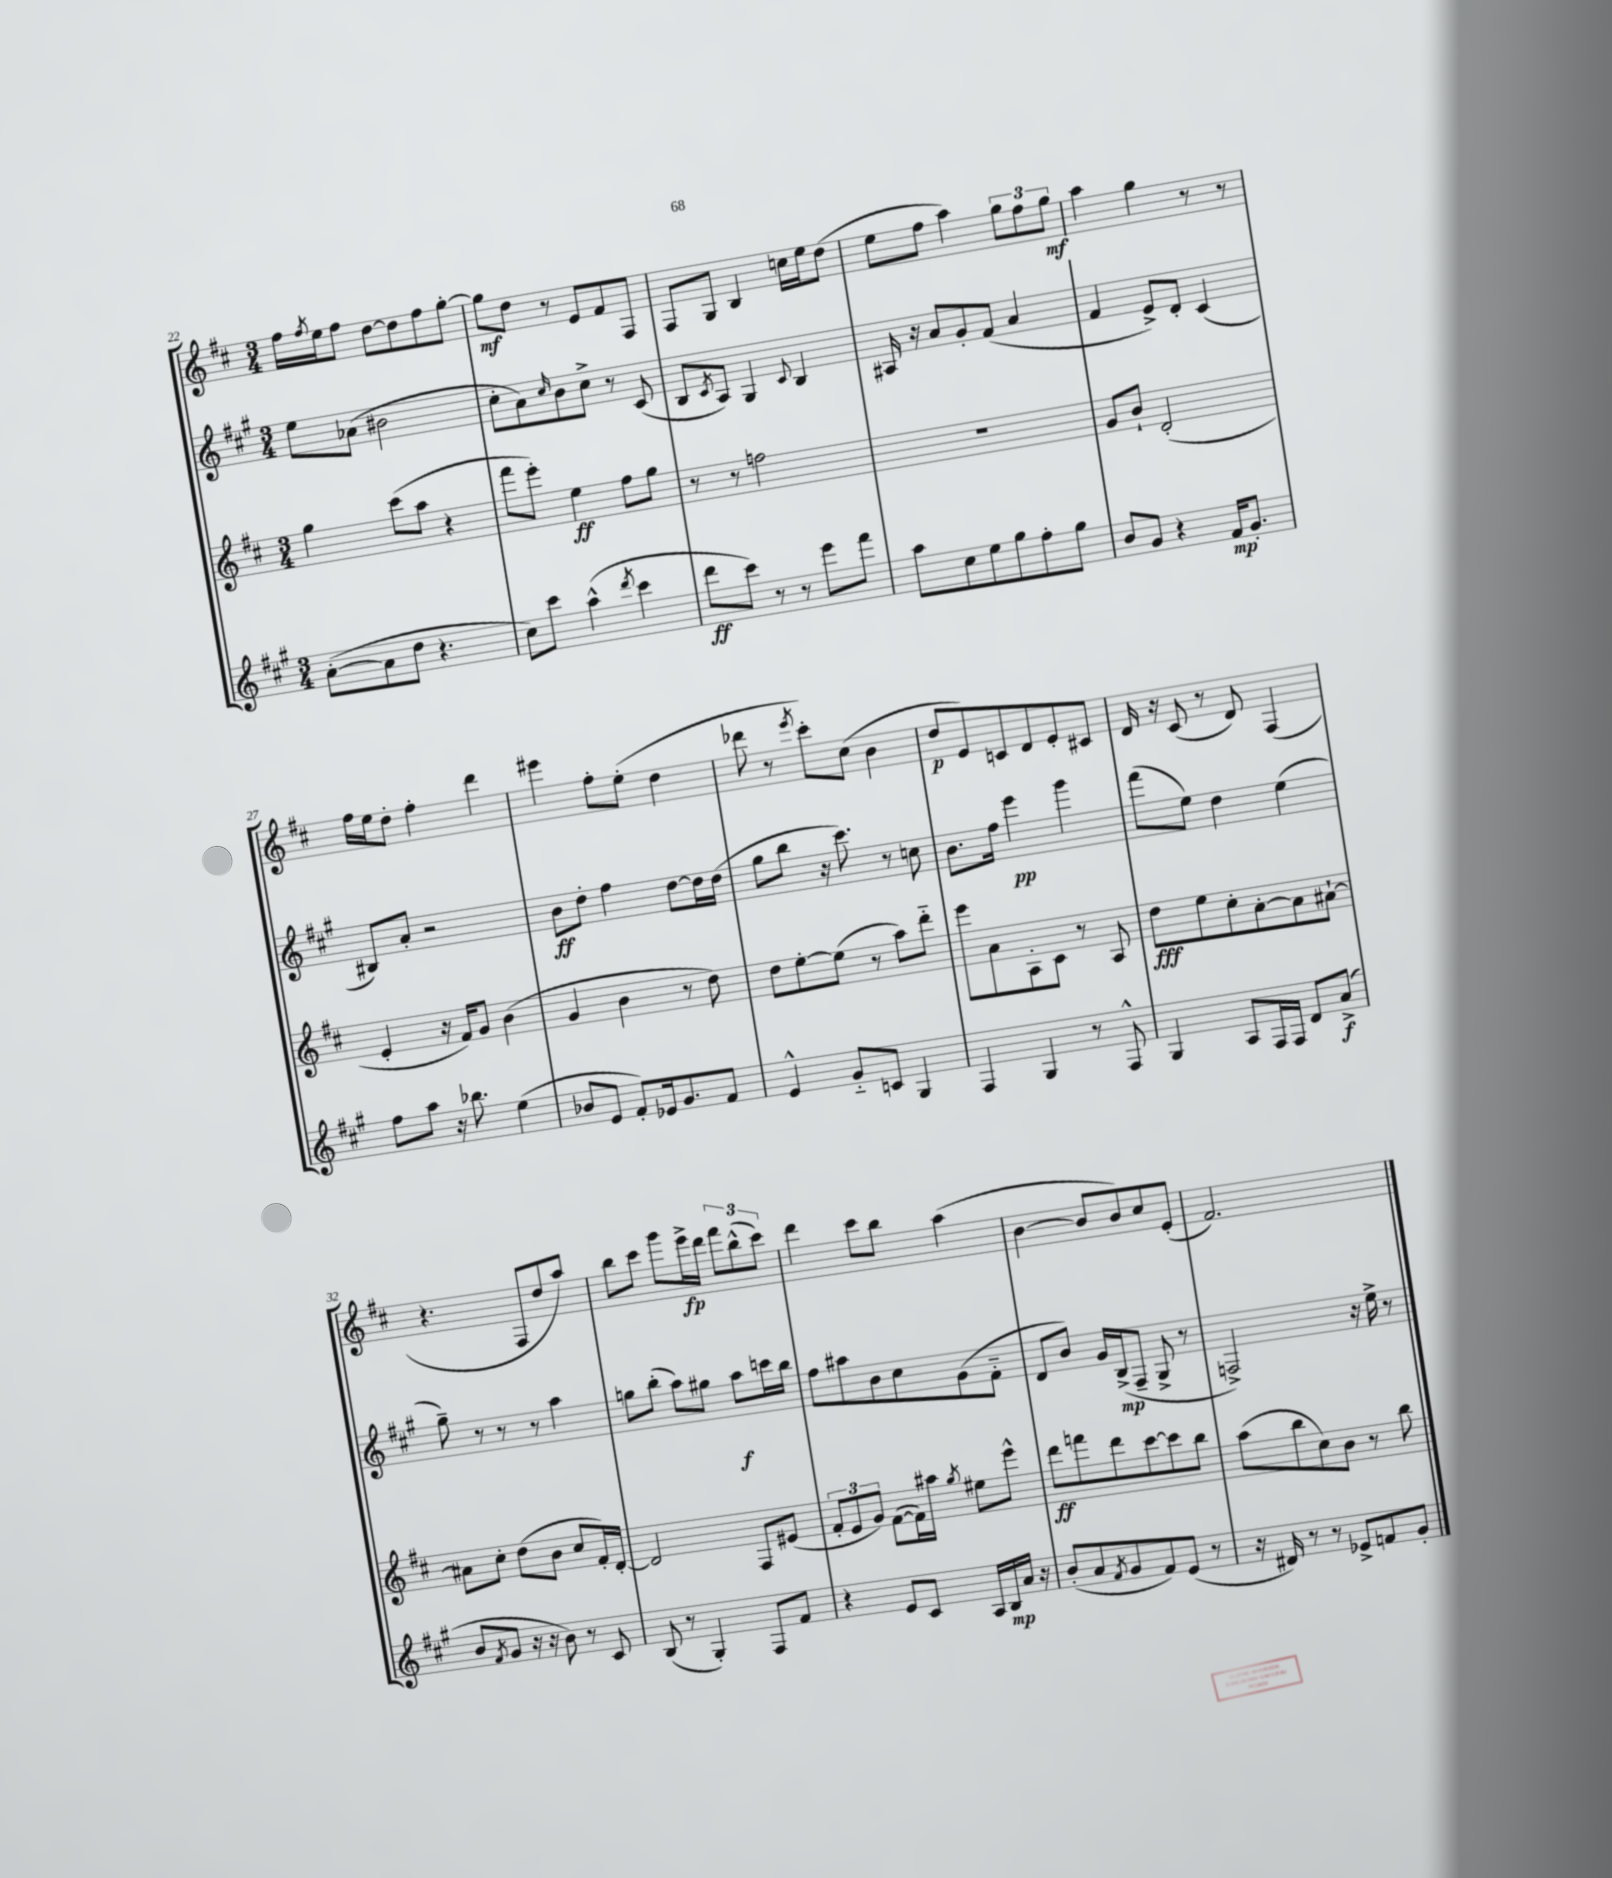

**kern	**dynam	**kern	**dynam	**kern	**dynam	**kern	**dynam
*part4	*part4	*part3	*part3	*part2	*part2	*part1	*part1
*staff4	*staff4	*staff3	*staff3	*staff2	*staff2	*staff1	*staff1
*clefG2	*	*clefG2	*	*clefG2	*	*clefG2	*
*k[f#c#g#]	*	*k[f#c#]	*	*k[f#c#g#]	*	*k[f#c#]	*
*M3/4	*	*M3/4	*	*M3/4	*	*M3/4	*
=22	=22	=22	=22	=22	=22	=22	=22
([8a'\L	.	4gg\	.	8ee\L	.	16ff#\LL	.
.	.	.	.	.	.	8qff#/	.
.	.	.	.	.	.	16ee\J	.
8a\]	.	.	.	(8a-X\J	.	8ff#\J	.
8dd\J	.	(8ccc#\L	.	2b#X\	.	[8dd\L	.
4.r	.	8aa\J	.	.	.	8dd\]	.
.	.	4r	.	.	.	8ff#\	.
.	.	.	.	.	.	[8gg'\J	.
=23	=23	=23	=23	=23	=23	=23	=23
8cc#\L)	.	8fff#\L	.	8cc#'\L	.	8gg\L]	mf
8ccc#\J	.	8eee'\J)	.	8a\)	.	8dd\J	.
.	.	.	.	16qqcc#/	.	.	.
(4aa^^\	.	4ee\	ff	8b\	.	8r	.
.	.	.	.	8cc#^\J	.	8e/L	.
8qddd/	.	.	.	.	.	.	.
4ccc#\	.	8ff#\L	.	8r	.	8f#/	.
.	.	8gg\J	.	(8c#/	.	8F#/J	.
=24	=24	=24	=24	=24	=24	=24	=24
8ddd\L	ff	8r	.	8B/L	.	8F#/L	.
.	.	.	.	8qc#/	.	.	.
8ccc#\J)	.	8r	.	8A/J)	.	8G/J	.
8r	.	2ffn\	.	4G#/	.	4B/	.
8r	.	.	.	.	.	.	.
.	.	.	.	8qqc#/	.	.	.
8eee\L	.	.	.	4B/	.	16ccn\LL	.
.	.	.	.	.	.	16ee\J	.
8fff#\J	.	.	.	.	.	(8dd\J	.
=25	=25	=25	=25	=25	=25	=25	=25
8aa\L	.	2.r	.	16A#X/	.	8ee\L	.
.	.	.	.	16r	.	.	.
8cc#\	.	.	.	8a/L	.	8ff#\J	.
8ee\	.	.	.	8g#'/	.	4aa\)	.
8gg#\	.	.	.	(8f#/J	.	.	.
8ff#'\	.	.	.	4a/	.	12gg\L	.
.	.	.	.	.	.	12ff#\	.
8gg#\J	.	.	.	.	.	.	.
.	.	.	.	.	.	12gg\J	mf
=26	=26	=26	=26	=26	=26	=26	=26
8b/L	.	8g/L	.	4f#/	.	4aa\	.
8g#/J	.	8b`/J	.	.	.	.	.
4r	.	(2d'/	.	8e^/L)	.	4gg\	.
.	.	.	.	8d'/J	.	.	.
16f#/KL	mp	.	.	(4c#/	.	8r	.
8.g#'/J	.	.	.	.	.	.	.
.	.	.	.	.	.	8r	.
!!LO:LB:g=z
=27	=27	=27	=27	=27	=27	=27	=27
8ff#\L	.	4e'/	.	8B#X/L)	.	16ff#\LL	.
.	.	.	.	.	.	16ee\J	.
8aa\J	.	.	.	8a'/J	.	8dd'\J	.
16r	.	16r	.	2r	.	4ff#'\	.
8.bb-X\	.	16f#/KL)	.	.	.	.	.
.	.	8g/J	.	.	.	.	.
(4ee\	.	(4b\	.	.	.	4ddd\	.
=28	=28	=28	=28	=28	=28	=28	=28
8b-X/L	.	4g/	.	8b\L	ff	4eee#X\	.
8e/J	.	.	.	8dd'\J	.	.	.
8f#'/L)	.	4b\	.	4ff#\	.	8ff#'\L	.
16e-X/k	.	.	.	.	.	(8ee'\J	.
8.g#/	.	.	.	.	.	.	.
.	.	8r	.	[8dd\L	.	4dd\	.
8f#/J	.	8dd\)	.	16dd\L]	.	.	.
.	.	.	.	(16dd\JJ	.	.	.
=29	=29	=29	=29	=29	=29	=29	=29
4e^^/	.	8dd\L	.	8gg#\L	.	8ddd-X\	.
.	.	[8ee'\	.	8bb\J	.	8r	.
.	.	.	.	.	.	8qeee/	.
8g#/L	.	(8ee\J]	.	16r	.	8ccc#'\L)	.
.	.	.	.	8.ccc#\)	.	.	.
8cn/J	.	8r	.	.	.	(8cc#\J	.
4G#/	.	8aa\L)	.	8r	.	4b\	.
.	.	8ddd\J	.	8ccn\	.	.	.
=30	=30	=30	=30	=30	=30	=30	=30
4F#/	.	8eee\L	.	8.b\L	.	8dd/L	p
.	.	8a\	.	.	.	8e/)	.
.	.	.	.	16ff#\Jk	.	.	.
4G#/	.	8A'\	.	4eee\	pp	8cn/	.
.	.	8c#\J	.	.	.	8d/	.
8r	.	8r	.	4ggg#\	.	8e'/	.
8F#^^/	.	8A/	.	.	.	8c#X/J	.
=31	=31	=31	=31	=31	=31	=31	=31
4G#/	.	8dd\L	fff	(8fff#\L	.	16d/	.
.	.	.	.	.	.	16r	.
.	.	8ee\	.	8ee\J)	.	(8c#/	.
8A/L	.	8cc#'\	.	4dd\	.	8r	.
16F#/L	.	[8a'\	.	.	.	8d/)	.
16F#/JJ	.	.	.	.	.	.	.
8d/L	.	8a\]	.	(4ee\	.	(4F#/	.
(8a^/J	f	[8a#X`\J	.	.	.	.	.
!!LO:LB:g=z
=32	=32	=32	=32	=32	=32	=32	=32
8b/L	.	8a#X\L]	.	8gg#~\)	.	4.r	.
8qf#/	.	.	.	.	.	.	.
8g#/J	.	8cc#'\J	.	8r	.	.	.
16r	.	(8dd\L	.	8r	.	.	.
16r	.	.	.	.	.	.	.
8b\)	.	8b\J	.	8r	.	8F#/L	.
8r	.	8cc#/L	.	4aa\	.	8dd/	.
8c#/	.	16f#'/L)	.	.	.	8aa/J)	.
.	.	[16d'/JJ	.	.	.	.	.
=33	=33	=33	=33	=33	=33	=33	=33
(8B/	.	2d/]	.	8ggn\L	.	8bb\L	.
8r	.	.	.	(8bb'\J	.	8ccc#\J	.
4G#'/)	.	.	.	8aa\L)	.	8ggg\L	.
.	.	.	.	8gg#X\J	.	16eee^\L	fp
.	.	.	.	.	.	16ddd\JJ	.
8F#/L	.	8F#/L	.	8aa\L	f	12fff#\L	.
.	.	.	.	.	.	(12bb^^\	.
8f#/J	.	(8e#X/J	.	16cccn\L	.	.	.
.	.	.	.	.	.	12ccc#\J)	.
.	.	.	.	16bb\JJ	.	.	.
=34	=34	=34	=34	=34	=34	=34	=34
4r	.	12f#'/L	.	8ff#\L	.	4ddd\	.
.	.	12e/	.	.	.	.	.
.	.	.	.	8aa#X\	.	.	.
.	.	12g/J)	.	.	.	.	.
8e/L	.	([8f#\L	.	8b\	.	8ccc#\L	.
8c#/J	.	16f#\L])	.	8cc#\	.	8bb\J	.
.	.	16aa#X\JJ	.	.	.	.	.
.	.	8qgg/	.	.	.	.	.
16A/LL	.	8ee#X\L	.	(8g#\	.	(4aa\	.
16B/	mp	.	.	.	.	.	.
16a/JJ	.	8eee^^\J	.	8f#\J	.	.	.
16r	.	.	.	.	.	.	.
=35	=35	=35	=35	=35	=35	=35	=35
(8b'/L	.	8ddd\L	ff	8d/L	.	[4b\	.
8a/	.	8fffn\	.	8b/J)	.	.	.
8qf#/	.	.	.	.	.	.	.
8g#/	.	8ddd\	.	16g#/LL	.	8b/L]	.
.	.	.	.	(16B^/J	mp	.	.
8f#/)	.	[8ccc#\	.	8F#~/J	.	8b/)	.
(8e/J	.	8ccc#\]	.	8G#^/	.	8cc#/	.
8r	.	8bb\J	.	8r	.	(8e'/J	.
=36	=36	=36	=36	=36	=36	=36	=36
16r	.	(8aa\L	.	2Fn^/)	.	2.f#/)	.
16d#X/)	.	.	.	.	.	.	.
8r	.	8bb\	.	.	.	.	.
8r	.	8cc#\)	.	.	.	.	.
8e-X^/L	.	8b\J	.	.	.	.	.
8fn/	.	8r	.	16r	.	.	.
.	.	.	.	16ee^\	.	.	.
8g#'/J	.	8bb\	.	8r	.	.	.
==	==	==	==	==	==	==	==
*-	*-	*-	*-	*-	*-	*-	*-
